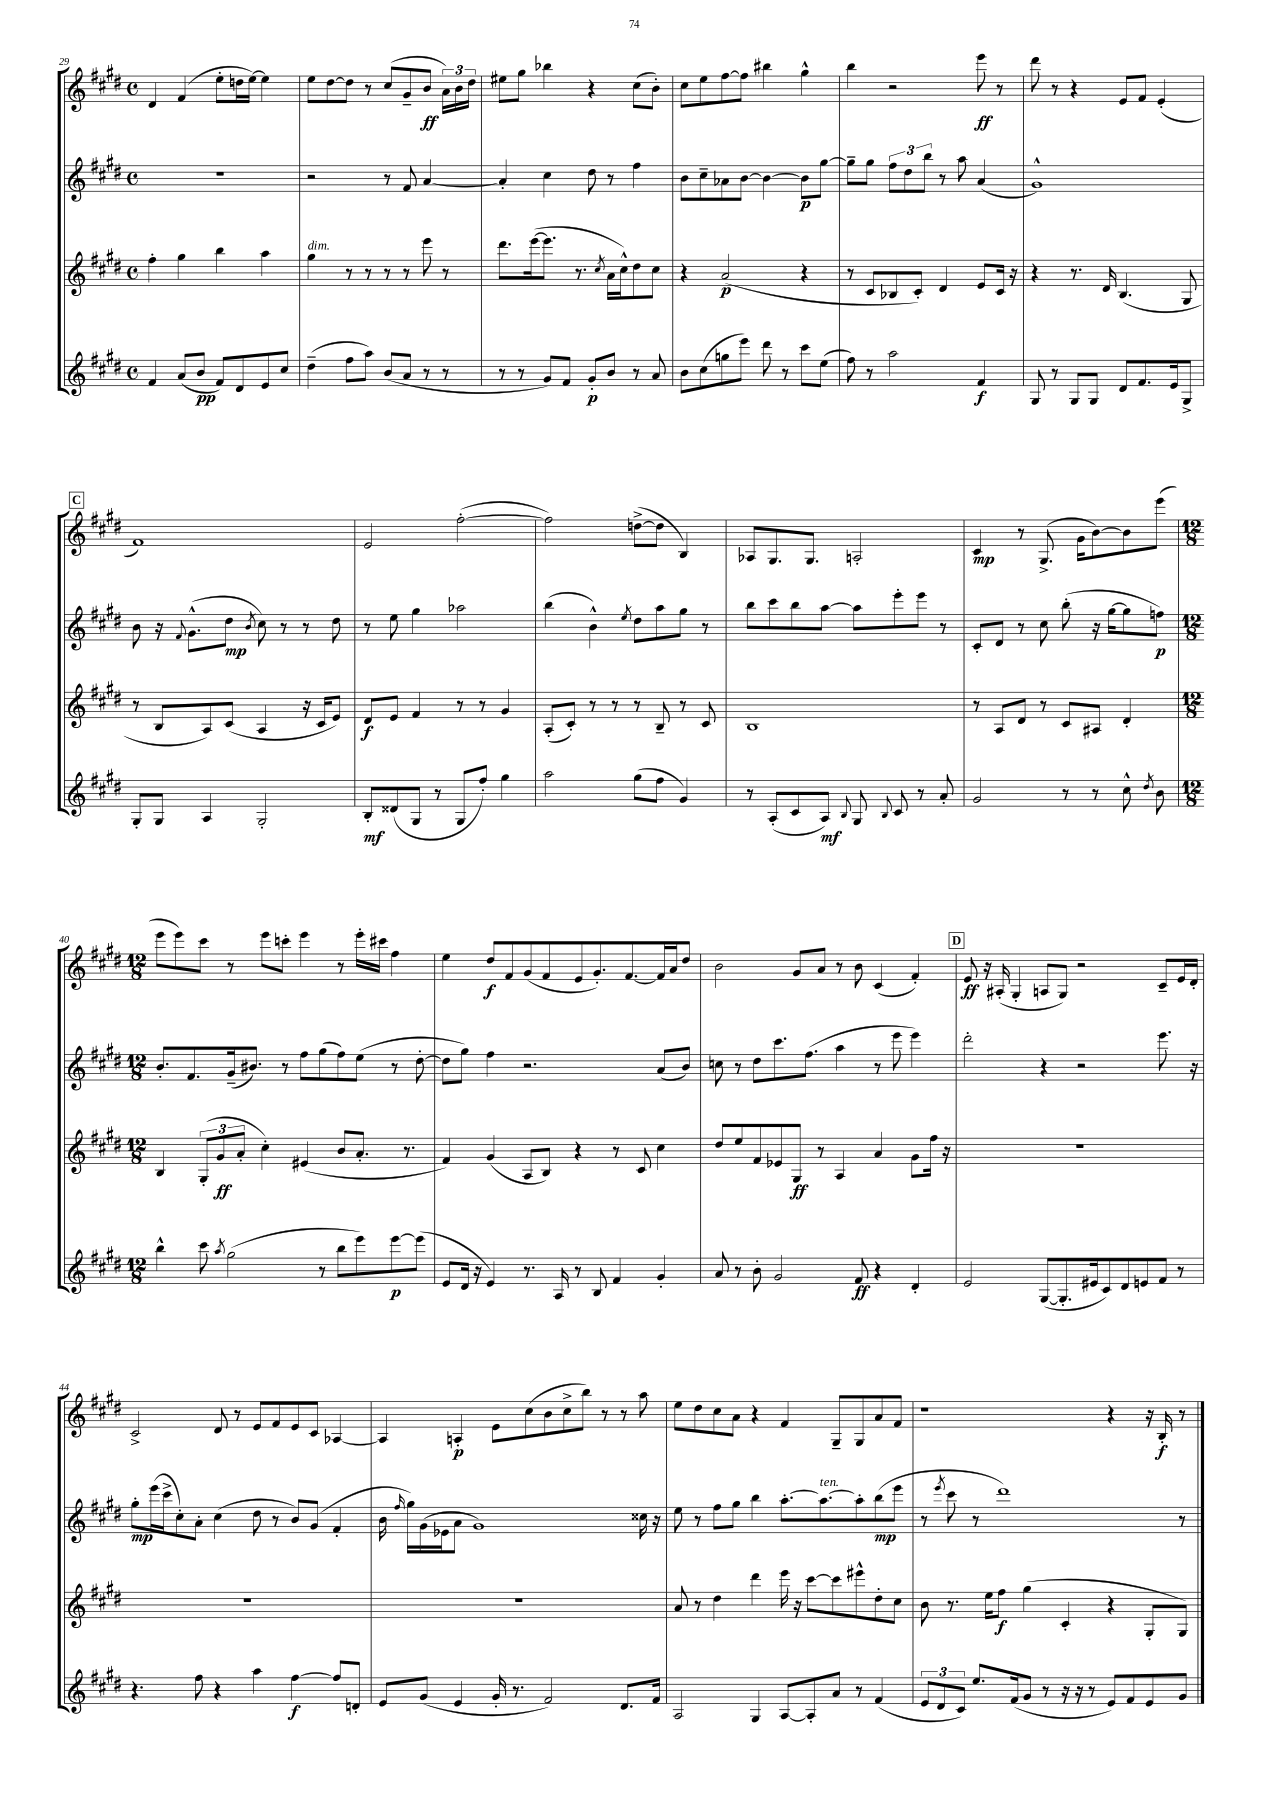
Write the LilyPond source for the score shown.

<<
\new StaffGroup <<
\new Staff = "s0" {
    \clef treble \key e \major \defaultTimeSignature \time 4/4
    \autoBeamOff dis'4 fis'4( e''8[-. d''16 e''16]~) e''4 |
    e''8[ dis''8~ dis''8] r8 cis''8[( gis'8-- b'8]\ff \tuplet 3/2 { a'16[) b'16 dis''16] } |
    eis''8[ gis''8] bes''4 r4 cis''8[( b'8]-.) |
    cis''8[ e''8 fis''8~ fis''8] bis''4 gis''4-^ |
    b''4 r2 e'''8\ff r8 |
    dis'''8 r8 r4 e'8[ fis'8] e'4-.( |
    \mark \markup { \box "C" } fis'1) |
    e'2 fis''2~-.( |
    fis''2) d''8[~->( d''8] b4) |
    aes8[ gis8. gis8.] a2-. |
    cis'4\mp r8 gis8.->( gis'16[ b'8~) b'8 e'''8]( |
    \numericTimeSignature \time 12/8 e'''8[ e'''8) cis'''8] r8 e'''8[ c'''8]-. e'''4 r8 e'''16[-. cis'''16] fis''4 |
    e''4 dis''8[\f fis'8 gis'8( fis'8 e'8 gis'8.-.) fis'8.~ fis'16 a'16 dis''8] |
    b'2 gis'8[ a'8] r8 b'8 cis'4( fis'4-.) |
    \mark \markup { \box "D" } e'8\ff r16 ais16-.( gis4-. a8[ gis8]) r2 cis'8[-- e'16 dis'16]-. |
    cis'2-> dis'8 r8 e'8[ fis'8 e'8 cis'8] aes4~ |
    aes4 a4-.\p e'8[ cis''8( b'8 cis''8-> b''8]) r8 r8 a''8 |
    e''8[ dis''8 cis''8 a'8] r4 fis'4 gis8[-- gis8 a'8 fis'8] |
    r1 r4 r16 b16-.\f r8 \bar "|." |
}
\new Staff = "s1" {
    \clef treble \key e \major \defaultTimeSignature \time 4/4
    \autoBeamOff R1 |
    r2 r8 fis'8 a'4~ |
    a'4-. cis''4 dis''8 r8 fis''4 |
    b'8[ cis''8-- aes'8 b'8]~ b'4~ b'8[\p gis''8]~ |
    gis''8[-- gis''8] \tuplet 3/2 { fis''8[ dis''8 b''8] } r8 a''8 a'4( |
    gis'1-^) |
    \mark \markup { \box "C" } b'8 r16 \appoggiatura { fis'8 } gis'8.[-^( dis''8]\mp \acciaccatura { b'8 } cis''8) r8 r8 dis''8 |
    r8 e''8 gis''4 aes''2 |
    b''4( b'4-^) \acciaccatura { e''8 } dis''8[ a''8 gis''8] r8 |
    b''8[ cis'''8 b''8 a''8]~ a''8[ e'''8-. e'''8] r8 |
    cis'8[-. dis'8] r8 cis''8 b''8-.( r16 gis''16[~ gis''8 f''8]\p) |
    \numericTimeSignature \time 12/8 b'8.[-. fis'8. gis'16--( bis'8.]) r8 fis''8[ gis''8( fis''8) e''8]( r8 dis''8~-. |
    dis''8[ gis''8]) fis''4 r2. a'8[( b'8]) |
    c''8 r8 dis''8[ cis'''8. fis''8.]( a''4 r8 e'''8 e'''4) |
    \mark \markup { \box "D" } dis'''2-. r4 r2 e'''8. r16 |
    gis''8[-.\mp e'''16( cis'''16-> cis''8-.) a'8]-. cis''4( dis''8 r8 b'8[) gis'8]( fis'4-. |
    b'16 \grace { fis''16 } gis''16[) gis'16( ees'16 a'8] gis'1) cisis''16 r16 |
    e''8 r8 fis''8[ gis''8] b''4 a''8.[~-. a''8.~^\markup { \italic "ten." } a''8-. b''8\mp( e'''8] |
    r8 \acciaccatura { e'''8 } cis'''8 r8 dis'''1) r8 \bar "|." |
}
\new Staff = "s2" {
    \clef treble \key e \major \defaultTimeSignature \time 4/4
    \autoBeamOff fis''4-. gis''4 b''4 a''4 |
    gis''4^\markup { \italic "dim." } r8 r8 r8 r8 e'''8 r8 |
    dis'''8.[ e'''16~( e'''8.] r8. \acciaccatura { cis''8 } a'16[ cis''16-^) dis''8 cis''8] |
    r4 a'2\p( r4 |
    r8 cis'8[ bes8 cis'8]-.) dis'4 e'8[ cis'16] r16 |
    r4 r8. dis'16 b4.( gis8 |
    \mark \markup { \box "C" } r8 b8[ a8) cis'8]( a4 r16 cis'16[ e'8]) |
    dis'8[\f e'8] fis'4 r8 r8 gis'4 |
    a8[-.( cis'8]-.) r8 r8 r8 b8-- r8 cis'8 |
    b1 |
    r8 a8[ dis'8] r8 cis'8[ ais8] dis'4-. |
    \numericTimeSignature \time 12/8 b4 \tuplet 3/2 { gis8[-.( gis'8\ff a'8]-. } cis''4-.) eis'4( b'8[ a'8.]-. r8. |
    fis'4) gis'4( a8[ b8]) r4 r8 cis'8 cis''4 |
    dis''8[ e''8 fis'8 ees'8 gis8]\ff r8 a4 a'4 gis'8[ fis''16] r16 |
    \mark \markup { \box "D" } R1. |
    R1. |
    R1. |
    a'8 r8 dis''4 dis'''4 e'''16 r16 cis'''8[~ cis'''8 eis'''8-^ dis''8-. cis''8] |
    b'8 r8. e''16[ fis''8]\f gis''4( cis'4-. r4 gis8[-. gis8]) \bar "|." |
}
\new Staff = "s3" {
    \clef treble \key e \major \defaultTimeSignature \time 4/4
    \autoBeamOff fis'4 a'8[( b'8]\pp fis'8[) dis'8 e'8 cis''8] |
    dis''4--( fis''8[ a''8]) b'8[( a'8] r8 r8 |
    r8 r8 gis'8[) fis'8] gis'8[-.\p b'8] r8 a'8 |
    b'8[ cis''8( g''8 e'''8]) dis'''8 r8 cis'''8[ e''8]( |
    fis''8) r8 a''2 fis'4\f |
    gis8 r8 gis8[ gis8] dis'8[ fis'8. e'16 gis8]-> |
    \mark \markup { \box "C" } gis8[-. gis8] a4 gis2-. |
    b8[-.\mf disis'8( gis8] r8 gis8[ fis''8]-.) gis''4 |
    a''2 gis''8[( fis''8] gis'4) |
    r8 a8[-.( cis'8 a8]\mf) \appoggiatura { b8 } gis8 \appoggiatura { b8 } cis'8 r8 a'8-. |
    gis'2 r8 r8 cis''8-^ \acciaccatura { dis''8 } b'8 |
    \numericTimeSignature \time 12/8 b''4-^ cis'''8 \acciaccatura { a''8 } gis''2( r8 b''8[ e'''8) e'''8~\p e'''8]( |
    e'8[ dis'16] r16 e'4) r8. a16 r8 b8 fis'4 gis'4-. |
    a'8 r8 b'8-. gis'2 fis'8\ff r4 dis'4-. |
    \mark \markup { \box "D" } e'2 gis8[~( gis8.-. eis'16 cis'8) dis'8 e'8 fis'8] r8 |
    r4. fis''8 r4 a''4 fis''4~\f fis''8[ d'8]-. |
    e'8[ gis'8]( e'4 gis'16-. r8. fis'2) dis'8.[ fis'16] |
    a2 gis4 a8[~ a8-. a'8] r8 fis'4( |
    \tuplet 3/2 { e'8[ dis'8 cis'8]) } e''8.[ fis'16( gis'8] r8 r16 r16 r8 e'8[) fis'8 e'8 gis'8] \bar "|." |
}
>>
>>
\layout { \context { \Score currentBarNumber = #29 } }
